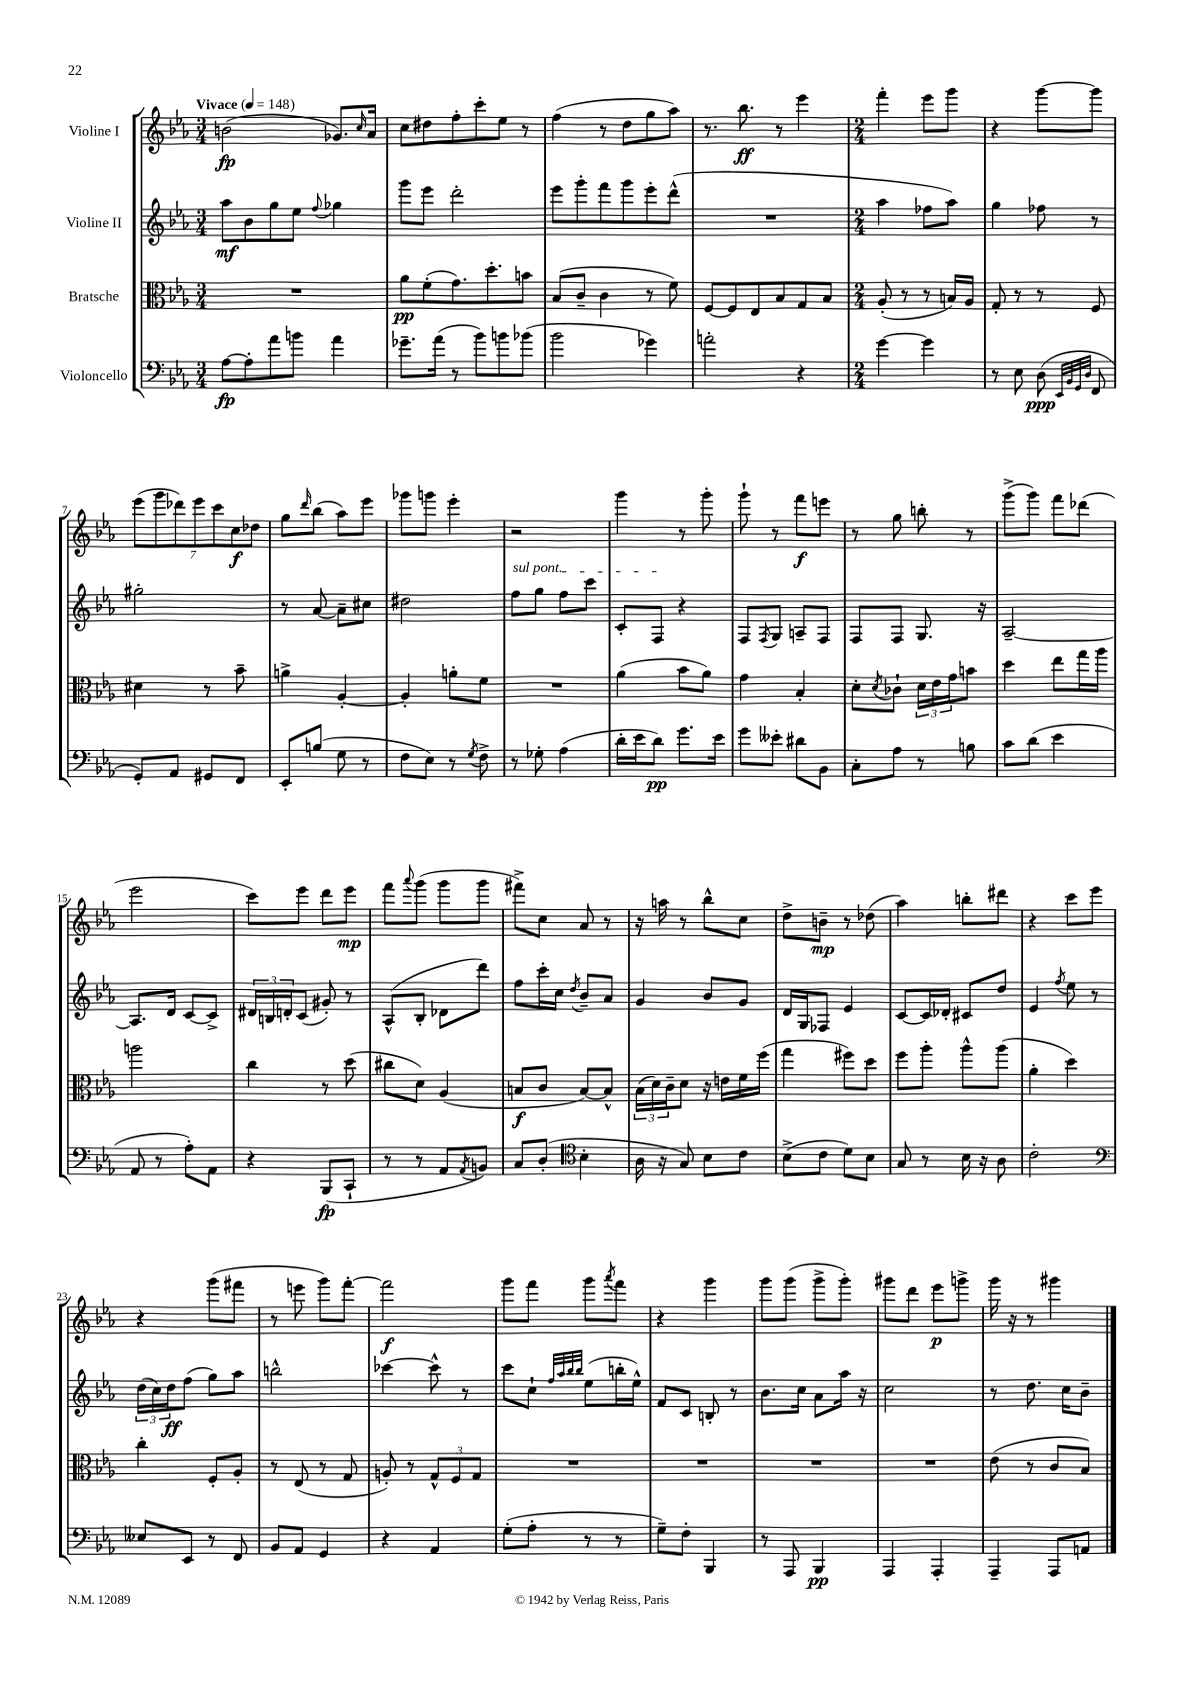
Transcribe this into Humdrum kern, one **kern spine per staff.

**kern	**kern	**kern	**kern
*staff4	*staff3	*staff2	*staff1
*clefF4	*clefC3	*clefG2	*clefG2
*k[b-e-a-]	*k[b-e-a-]	*k[b-e-a-]	*k[b-e-a-]
*M3/4	*M3/4	*M3/4	*M3/4
*MM148	*MM148	*MM148	*MM148
[8A-	2.r	8aa-	(2b
8A-']	.	8b-	.
8a-	.	8gg	.
8b	.	8ee-	.
.	.	8qqff	.
4a-	.	4gg-	8.g-)
.	.	.	16qqcc
.	.	.	16a-
=	=	=	=
8.g-~	8a-	8ggg	8cc
.	(8f'	8eee-	8dd#
(16a-	.	.	.
8r	8.g)	2ddd'	8ff'
8b-)	.	.	8ccc'
.	8.dd'	.	.
8b	.	.	8ee-
(8b-	8b	.	8r
=	=	=	=
2b-	(8B-	8eee-	(4ff
.	8c~	8ggg'	.
.	4c	8fff	8r
.	.	8ggg	8dd
4g-)	8r	8eee-'	8gg
.	8f)	(8ddd^^	8aa-)
=	=	=	=
2a'	[8F	2.r	8.r
.	8F]	.	.
.	.	.	8.bb-
.	8E-	.	.
.	8B-	.	8r
4r	8G	.	4eee-
.	8B-	.	.
=	=	=	=
*M2/4	*M2/4	*M2/4	*M2/4
[4g	(8A-'	4aa-	4fff'
.	8r	.	.
4g]	8r	8ff-	8eee-
.	16B)	8aa-)	8ggg
.	16A-	.	.
=	=	=	=
8r	8G'	4gg	4r
8E-	8r	.	.
(8D	8r	8ff-	[8ggg
32qqEE-	.	.	.
32qqBB-	.	.	.
32qqGG	.	.	.
32qqD	.	.	.
8FF	8F	8r	8ggg]
=	=	=	=
8GG')	4d#	2gg#'	(14eee-
.	.	.	14ggg
8AA-	.	.	.
.	.	.	14ddd-)
.	.	.	14eee-
8GG#	8r	.	.
.	.	.	14ccc
.	.	.	14cc
8FF	8b-~	.	.
.	.	.	14dd-
=	=	=	=
8EE-'	4a^	8r	8gg
.	.	.	16qqddd
(8B	.	[8a-	(8bb-
8G	[4A-'	8a-~]	8aa-)
8r	.	8cc#	8eee-
=	=	=	=
8F	4A-']	2dd#	8ggg-
8E-)	.	.	8ggg
8r	8a'	.	4eee-'
8qG	.	.	.
8F^	8f	.	.
=	=	=	=
8r	2r	8ff	2r
8G-'	.	8gg	.
(4A-	.	8ff	.
.	.	8ccc	.
=	=	=	=
16d'	(4a-	8c'	4ggg
16e-	.	.	.
8d)	.	8F	.
8.g	8b-	4r	8r
.	8a-)	.	8ggg'
16e-	.	.	.
=	=	=	=
8g	4g	8F	8ggg`
.	.	8qF	.
8e--'	.	8G	8r
8d#	4B-'	8A~	8fff
8BB-	.	8F	8eee
=	=	=	=
8C'	8d'	8F	8r
.	8qd	.	.
8A-	8c-`	8F	8gg
8r	24d	8.G	8bb'
.	24e-	.	.
.	24g	.	.
8B	8b	.	8r
.	.	16r	.
=	=	=	=
8c	4dd	[2A-~	(8ggg^
(8d	.	.	8ggg)
4e-	8ee-	.	8fff
.	16gg	.	(8ddd-
.	16aa-	.	.
=	=	=	=
8AA-	2aa	8.A-]	2eee-
8r	.	.	.
.	.	16d	.
8A-')	.	[8c	.
8AA-	.	8c^]	.
=	=	=	=
4r	4cc	24d#	8ccc)
.	.	24B	.
.	.	24d'	.
.	.	(8c	8eee-
(8BBB-	8r	8g#')	8ddd
8CC`	(8dd	8r	8eee-
=	=	=	=
8r	8cc#	(8A-^^	8fff
.	.	.	8qqaaa-
8r	8d)	8B-'	(8ggg
8AA-	(4A-	8d-	8ggg
8qAA-	.	.	.
8BB)	.	8ddd)	8ggg
=	=	=	=
8C	8B	8ff	8fff#^)
(8D'	8c	16ccc'	8cc
.	.	16cc	.
*clefC4	*	*	*
.	.	8qdd	.
4B-'	[8B)	8b-~	8a-
.	8B^^]	8a-	8r
=	=	=	=
16A-	(24B-	4g	16r
.	24d)	.	.
16r	.	.	16aa
.	24c~	.	.
8G)	8d	.	8r
8B-	16r	8b-	8bb-^^
.	16e	.	.
8c	16f	8g	8cc
.	(16ff	.	.
=	=	=	=
(8B-^	4gg	16d	8dd^
.	.	16G	.
8c	.	8F-	8b~
8d)	8ff#)	4e-	8r
8B-	8dd	.	(8dd-
=	=	=	=
8G	8ff	[8c	4aa-)
8r	8aa-'	16c]	.
.	.	16d-'	.
16B-	8aa-^^	8c#	8bb'
16r	.	.	.
8A-	(8aa-	8dd	8ddd#
=	=	=	=
2c'	4a-'	4e-	4r
.	.	8qff	.
.	4dd)	8ee-	8ccc
.	.	8r	8eee-
=	=	=	=
*clefF4	*	*	*
8E--	4cc'	(24dd	4r
.	.	24cc)	.
.	.	24dd	.
8EE-	.	(8ff	.
8r	8F'	8gg)	(8ggg
8FF	8A-'	8aa-	8fff#
=	=	=	=
8BB-	8r	2bb^^	8r
8AA-	(8E-	.	8eee
4GG	8r	.	8ggg)
.	8G	.	[8fff'
=	=	=	=
4r	8A')	[4ccc-	2fff]
.	8r	.	.
4AA-	12G^^	8ccc-^^]	.
.	12F	.	.
.	.	8r	.
.	12G	.	.
=	=	=	=
(8G'	2r	8ccc	8ggg
8A-'	.	8cc`	8fff
.	.	32qqff	.
.	.	32qqaa-	.
.	.	32qqbb-	.
.	.	32qqbb-	.
8r	.	(8ee-	8ggg
.	.	.	8qaaa-
8r	.	16bb'	8fff
.	.	16ee-^^)	.
=	=	=	=
8G~)	2r	8f	4r
8F'	.	8c	.
4BBB-	.	8B'	4ggg
.	.	8r	.
=	=	=	=
8r	2r	8.b-	8ggg
8AAA-	.	.	(8ggg
.	.	16cc	.
4BBB-	.	8a-	8ggg^
.	.	16aa-	8ggg')
.	.	16r	.
=	=	=	=
4AAA-	2r	2cc	8ggg#
.	.	.	8ddd
4AAA-'	.	.	8eee-
.	.	.	8ggg^
=	=	=	=
4AAA-~	(8e-	8r	16ggg
.	.	.	16r
.	8r	8.dd	8r
8AAA-	8c	.	4ggg#
.	.	16cc	.
8AA	8B-)	8b-~	.
==	==	==	==
*-	*-	*-	*-
